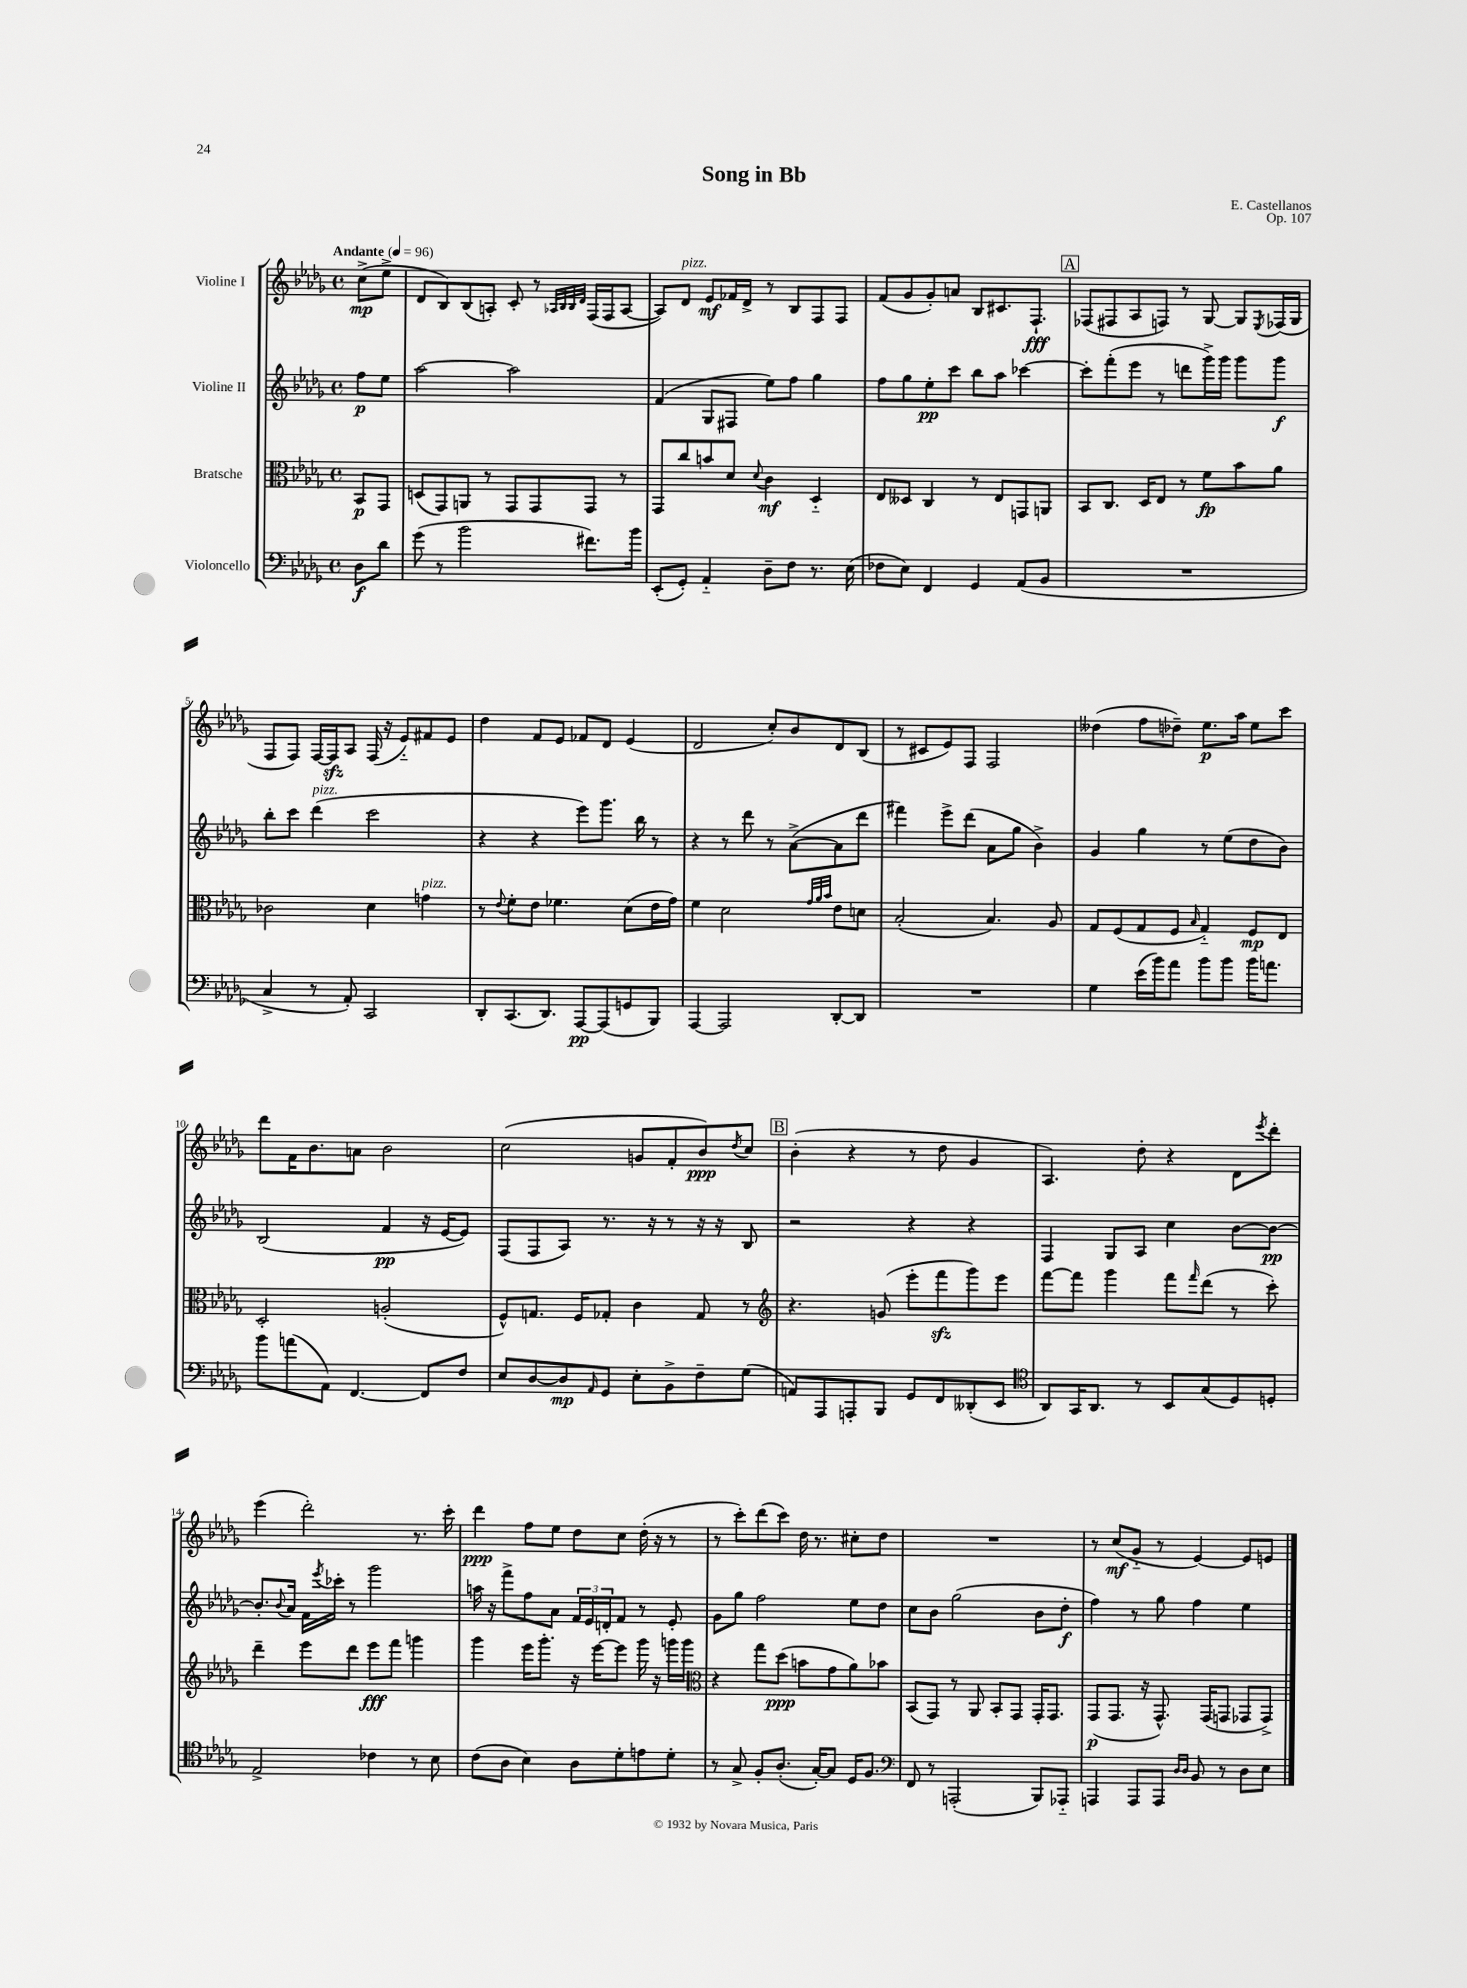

**kern	**dynam	**kern	**dynam	**kern	**dynam	**kern	**dynam
*part4	*part4	*part3	*part3	*part2	*part2	*part1	*part1
*staff4	*staff4	*staff3	*staff3	*staff2	*staff2	*staff1	*staff1
*I"Violoncello	*	*I"Bratsche	*	*I"Violine II	*	*I"Violine I	*
*clefF4	*	*clefC3	*	*clefG2	*	*clefG2	*
*k[b-e-a-d-g-]	*	*k[b-e-a-d-g-]	*	*k[b-e-a-d-g-]	*	*k[b-e-a-d-g-]	*
*M4/4	*	*M4/4	*	*M4/4	*	*M4/4	*
*met(c)	*	*met(c)	*	*met(c)	*	*met(c)	*
*MM96	*	*MM96	*	*MM96	*	*MM96	*
=	=	=	=	=	=	=	=
!	!	!	!	!	!	!LO:TX:a:B:t=Andante	!
8D-\L	f	8BB-/L	p	8ff\L	p	(8cc^\L	mp
8d-\J	.	8GG-/J	.	8ee-\J	.	8ee-^\J	.
=1	=1	=1	=1	=1	=1	=1	=1
(8g-\	.	(8Dn/L	.	[2aa-\	.	8d-/L	.
8r	.	8GG-/)	.	.	.	8B-/)	.
2b-\	.	8AAn/J	.	.	.	(8B-/	.
.	.	8r	.	.	.	8An'/J)	.
.	.	8GG-/L	.	2aa-\]	.	8c'/	.
.	.	8GG-/	.	.	.	8r	.
.	.	.	.	.	.	32qqA-X/LLL	.
.	.	.	.	.	.	32qqB-/	.
.	.	.	.	.	.	32qqB-/	.
.	.	.	.	.	.	32qqd-/JJJ	.
8.f#X\L)	.	8GG-/J	.	.	.	(16F/LL	.
.	.	.	.	.	.	16F/J	.
.	.	8r	.	.	.	[8A-/J	.
16b-\Jk	.	.	.	.	.	.	.
=2	=2	=2	=2	=2	=2	=2	=2
(8EE-'/L	.	8GG-/L	.	(4f/	.	8A-/L])	.
!	!	!	!	!	!	!LO:TX:a:i:t=pizz.	!
8GG-'/J)	.	8cc/	.	.	.	8d-/J	.
4AA-/	.	8bn/	.	8G-/L	.	8e-/L	mf
.	.	8d-/J	.	8F#X/J	.	16f-X/L	.
.	.	.	.	.	.	16d-^/JJ	.
.	.	8qqd-/	.	.	.	.	.
8D-~\L	.	4c\	mf	8ee-\L)	.	8r	.
8F\J	.	.	.	8ff\J	.	8B-/L	.
8.r	.	4D-/	.	4gg-\	.	8F/	.
.	.	.	.	.	.	8F/J	.
(16E-\	.	.	.	.	.	.	.
=3	=3	=3	=3	=3	=3	=3	=3
8F-X\L	.	8E-/L	.	8ff\L	.	(8f/L	.
8E-\J)	.	8D--X/J	.	8gg-\	.	8g-/	.
4FF/	.	4C/	.	8ee-'\	pp	8g-'/)	.
.	.	.	.	8ccc\J	.	8an/J	.
4GG-/	.	8r	.	8bb-\L	.	8B-/L	.
.	.	8E-/L	.	8aa-\J	.	8.c#X/	.
(8AA-/L	.	8GGn/	.	[4ccc-X\	.	.	.
.	.	.	.	.	.	8.F`/J	fff
8BB-/J	.	8AAn/J	.	.	.	.	.
!!LO:REH:place=s1:t=A
=4	=4	=4	=4	=4	=4	=4	=4
1r	.	8BB-/L	.	8ccc-'\L]	.	(8F-X/L	.
.	.	8.C/J	.	(8fff'\	.	8F#X/	.
.	.	.	.	8eee-\J	.	8A-/	.
.	.	16D-/KL	.	.	.	.	.
.	.	8E-/J	.	8r	.	8Fn/J)	.
.	.	8r	.	8dddn\L	.	8r	.
.	.	8f\L	fp	16ggg-^\L)	.	[8G-/	.
.	.	.	.	16ggg-\JJ	.	.	.
.	.	8b-\	.	8ggg-\L	.	8G-/L]	.
.	.	.	.	.	.	8qE-/	.
.	.	8a-\J	.	8ggg-\J	f	(16F-X/L	.
.	.	.	.	.	.	16G-/JJ	.
!!LO:LB:g=z
=5	=5	=5	=5	=5	=5	=5	=5
4C^/	.	2c-X\	.	8bb-'\L	.	8F/L	.
.	.	.	.	8ccc\J	.	8F/J)	.
!	!	!	!	!LO:TX:a:i:t=pizz.	!	!	!
8r	.	.	.	(4ddd-\	.	[16F/LL	.
.	.	.	.	.	.	16Fzz/J]	.
8AA-'/)	.	.	.	.	.	8A-/J	.
2CC/	.	4d-\	.	2ccc\	.	(16F/	.
.	.	.	.	.	.	16r	.
.	.	.	.	.	.	8e-/L)	.
!	!	!LO:TX:a:i:t=pizz.	!	!	!	!	!
.	.	4gn\	.	.	.	8f#X/	.
.	.	.	.	.	.	8e-/J	.
=6	=6	=6	=6	=6	=6	=6	=6
8DD-'/L	.	8r	.	4r	.	4dd-\	.
.	.	8qqe-/	.	.	.	.	.
(8.CC/	.	8f'\L	.	.	.	.	.
.	.	8e-\J	.	4r	.	8f/L	.
8.DD-/J)	.	.	.	.	.	.	.
.	.	4.f-X\	.	.	.	8e-/J	.
[8AAA-/L	pp	.	.	8eee-\L)	.	8f-X/L	.
(8AAA-/]	.	.	.	8.ggg-\J	.	8d-/J	.
8GGn/	.	(8d-\L	.	.	.	(4e-/	.
.	.	.	.	16bb-\	.	.	.
8BBB-/J)	.	16e-\L	.	8r	.	.	.
.	.	16g-\JJ)	.	.	.	.	.
=7	=7	=7	=7	=7	=7	=7	=7
[4AAA-/	.	4f\	.	4r	.	2d-/	.
2AAA-/]	.	2d-\	.	8r	.	.	.
.	.	.	.	8ddd-\	.	.	.
.	.	.	.	8r	.	8cc'/L)	.
.	.	.	.	([8a-^\L	.	8b-/	.
.	.	32qqg-/LLL	.	.	.	.	.
.	.	32qqa-/	.	.	.	.	.
.	.	32qqb-/JJJ	.	.	.	.	.
[8DD-'/L	.	8e-\L	.	8a-\]	.	8d-/	.
8DD-/J]	.	8dn\J	.	8ddd-\J	.	(8B-/J	.
=8	=8	=8	=8	=8	=8	=8	=8
1r	.	(2B-'/	.	4fff#X\)	.	8r	.
.	.	.	.	.	.	8c#X/L	.
.	.	.	.	8eee-^\L	.	8e-/)	.
.	.	.	.	(8ddd-\J	.	8F/J	.
.	.	4.B-/)	.	8a-\L	.	2F/	.
.	.	.	.	8gg-\J	.	.	.
.	.	.	.	4b-^\)	.	.	.
.	.	8A-/	.	.	.	.	.
=9	=9	=9	=9	=9	=9	=9	=9
4G-\	.	8G-/L	.	4g-/	.	(4dd--X\	.
.	.	(8F/	.	.	.	.	.
(16e-\LL	.	8G-/	.	4gg-\	.	8ff\L	.
16b-\J)	.	.	.	.	.	.	.
8a-\J	.	8F/J	.	.	.	8dd-X~\J)	.
.	.	16qqB-/	.	.	.	.	.
8b-\L	.	4G-/)	.	8r	.	8.ee-\L	p
8b-\J	.	.	.	(8ee-\L	.	.	.
.	.	.	.	.	.	16aa-\Jk	.
16b-\KL	.	8F/L	mp	8dd-\	.	8ee-\L	.
8.an\J	.	.	.	.	.	.	.
.	.	8E-/J	.	8b-\J)	.	8ccc\J	.
!!LO:LB:g=z
=10	=10	=10	=10	=10	=10	=10	=10
8b-\L	.	2D-'/	.	(2B-/	.	8ddd-\L	.
(8an\	.	.	.	.	.	16f\K	.
.	.	.	.	.	.	8.b-\	.
8AA-\J)	.	.	.	.	.	.	.
[4.FF/	.	.	.	.	.	8an\J	.
.	.	(2An'/	.	4f/	pp	2b-\	.
8FF/L]	.	.	.	16r	.	.	.
.	.	.	.	[16e-/KL	.	.	.
8F/J	.	.	.	8e-/J])	.	.	.
=11	=11	=11	=11	=11	=11	=11	=11
8E-/L	.	8F^^/L)	.	(8F/L	.	(2cc\	.
[8D-/	.	8.Gn/J	.	8F/	.	.	.
8D-/]	mp	.	.	8A-/J)	.	.	.
.	.	16F/KL	.	.	.	.	.
16qqAA-/	.	.	.	.	.	.	.
8GG-/J	.	8G-X'/J	.	8.r	.	.	.
8E-'\L	.	4c\	.	.	.	8gn/L	.
.	.	.	.	16r	.	.	.
8BB-^\	.	.	.	8r	.	8f'/	.
8F~\	.	8G-/	.	16r	.	8b-/)	ppp
.	.	.	.	16r	.	.	.
.	.	.	.	.	.	8qdd-/	.
(8G-\J	.	8r	.	8B-/	.	8cc/J	.
!!LO:REH:place=s1:t=B
=12	=12	=12	=12	=12	=12	=12	=12
*	*	*clefG2	*	*	*	*	*
8AAn/L)	.	4.r	.	2r	.	(4b-'\	.
8AAA-/	.	.	.	.	.	.	.
8AAAn'/	.	.	.	.	.	4r	.
8BBB-/J	.	(8gn/	.	.	.	.	.
8GG-/L	.	8eee-'\L	.	4r	.	8r	.
8FF/	.	8fffzz\	.	.	.	8dd-\	.
(8DD--X'/	.	8ggg-\)	.	4r	.	4g-/	.
8EE-/J	.	8eee-\J	.	.	.	.	.
=13	=13	=13	=13	=13	=13	=13	=13
*clefC4	*	*	*	*	*	*	*
8AA-/L)	.	[8fff\L	.	4F/	.	4.A-/)	.
16GG-/K	.	8fff\J]	.	.	.	.	.
8.AA-/J	.	.	.	.	.	.	.
.	.	4ggg-\	.	8G-/L	.	.	.
8r	.	.	.	8A-/J	.	8dd-'\	.
8BB-/L	.	8fff\L	.	4cc\	.	4r	.
.	.	16qqfff/	.	.	.	.	.
(8G-/	.	(8ddd-\J	.	.	.	.	.
8D-/)	.	8r	.	[8b-\L	.	8d-\L	.
.	.	.	.	.	.	8qeee-/	.
8Dn'/J	.	8ccc'\)	.	8b-\J_	pp	8ddd-'\J	.
!!LO:LB:g=z
=14	=14	=14	=14	=14	=14	=14	=14
2E-^/	.	4ddd-~\	.	8.b-'/L]	.	(4eee-\	.
.	.	.	.	8qqb-/	.	.	.
.	.	.	.	16a-/Jk	.	.	.
.	.	8eee-\L	.	16f\LL	.	2ddd-'\)	.
.	.	.	.	8qeee-/	.	.	.
.	.	.	.	16ccc-X'\JJ	.	.	.
.	.	8ddd-\J	.	8r	.	.	.
4c-X\	.	8eee-\L	fff	2ggg-\	.	.	.
.	.	8fff\J	.	.	.	.	.
8r	.	4gggn\	.	.	.	8.r	.
8B-\	.	.	.	.	.	.	.
.	.	.	.	.	.	16ccc'\	.
=15	=15	=15	=15	=15	=15	=15	=15
(8c\L	.	4ggg-\	.	16aan\	.	4ddd-\	ppp
.	.	.	.	16r	.	.	.
8A-\J	.	.	.	8fff^\L	.	.	.
4B-\)	.	16eee-\KL	.	8ff\	.	8ff\L	.
.	.	8.ggg-'\J	.	.	.	.	.
.	.	.	.	8a-\J	.	8ee-\J	.
8A-\L	.	16r	.	24f/LL	.	8dd-\L	.
.	.	.	.	24e-/	.	.	.
.	.	[16eee-\KL	.	.	.	.	.
.	.	.	.	24dn'/J	.	.	.
8d-'\	.	8eee-\J]	.	8f/J	.	8cc\J	.
8en\	.	16ggg-\	.	8r	.	(16dd-'\	.
.	.	16r	.	.	.	16r	.
8d-'\J	.	16gggn\LL	.	8e-'/	.	8r	.
.	.	16ggg\JJ	.	.	.	.	.
=16	=16	=16	=16	=16	=16	=16	=16
*	*	*clefC3	*	*	*	*	*
8r	.	4r	.	8g-\L	.	8r	.
8G-^/	.	.	.	8gg-\J	.	8ccc'\L)	.
8F'/L	.	8gg-\L	.	2ff\	.	(8ddd-\	.
(8.A-'/J	.	(8dd-\J	ppp	.	.	8ccc\J)	.
.	.	8bn\L	.	.	.	16dd-\	.
[16G-'/KL)	.	.	.	.	.	8.r	.
8G-/J]	.	8g-\	.	.	.	.	.
16D-/KL	.	8a-\)	.	8ee-\L	.	8cc#X'\L	.
8.F/J	.	.	.	.	.	.	.
.	.	8b-X\J	.	8dd-\J	.	8dd-\J	.
=17	=17	=17	=17	=17	=17	=17	=17
*clefF4	*	*	*	*	*	*	*
8FF/	.	(8BB-/L	.	8cc\L	.	1r	.
8r	.	8GG-/J)	.	8b-\J	.	.	.
(2AAAn'/	.	8r	.	(2gg-\	.	.	.
.	.	8AA-/	.	.	.	.	.
.	.	8BB-'/L	.	.	.	.	.
.	.	8GG-/J	.	.	.	.	.
8BBB-/L)	.	16GG-'/KL	.	8b-\L	.	.	.
.	.	8.GG-/J	.	.	.	.	.
8AAA-X/J	.	.	.	8dd-'\J	f	.	.
=18	=18	=18	=18	=18	=18	=18	=18
4AAAn/	.	(8GG-/L	p	4ff\)	.	8r	.
.	.	8.GG-/J	.	.	.	(8cc/L	mf
8AAA/L	.	.	.	8r	.	8g-/J	.
.	.	16r	.	.	.	.	.
8AAA/J	.	8.GG-^^/)	.	8gg-\	.	8r	.
16qqD-/LL	.	.	.	.	.	.	.
16qqD-/JJ	.	.	.	.	.	.	.
8BB-/	.	.	.	4ff\	.	[4e-/)	.
.	.	(16GG-/KL	.	.	.	.	.
8r	.	8GGn/J	.	.	.	.	.
8D-\L	.	8GG-X/L	.	4ee-\	.	8e-/L]	.
8E-\J	.	8GG-^/J)	.	.	.	8en/J	.
==	==	==	==	==	==	==	==
*-	*-	*-	*-	*-	*-	*-	*-
